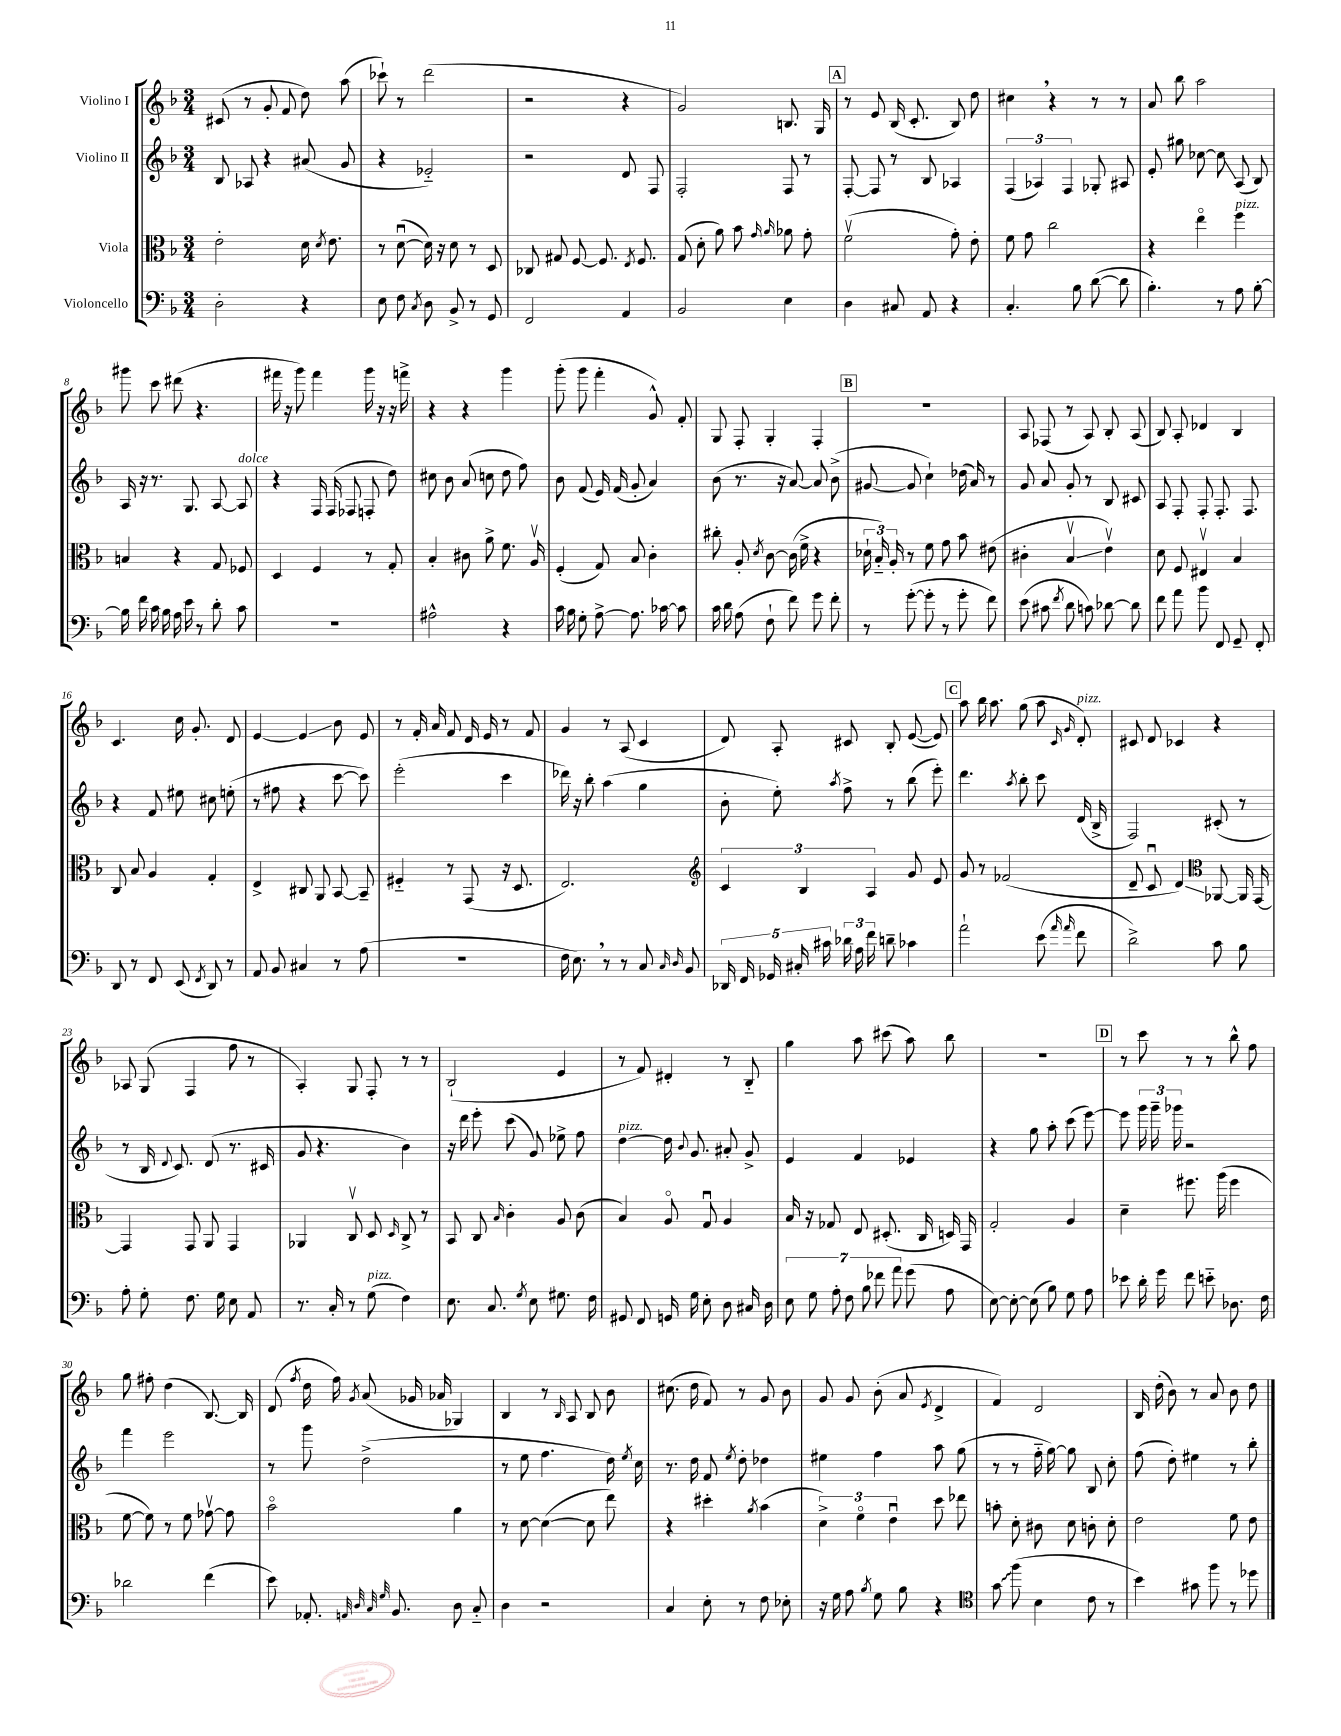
<<
\new StaffGroup <<
\new Staff = "s0" \with { instrumentName = "Violino I" } {
    \clef treble \key f \major \numericTimeSignature \time 3/4
    \autoBeamOff cis'8( r8 g'8-. f'8 d''8) a''8( |
    ces'''8-!) r8 d'''2( |
    r2 r4 |
    g'2) b8. g16 |
    \mark \markup { \box "A" } r8 e'8 bes16( c'8.-. bes8) d''8 |
    cis''4 \breathe r4 r8 r8 |
    a'8 bes''8 a''2 |
    gis'''8 c'''8 dis'''8( r4. |
    fis'''16 r16 g'''8) fis'''4 g'''16 r16 r16 f'''16-> |
    r4 r4 g'''4 |
    g'''8-.( g'''8 f'''4-. g'8-^) f'8-. |
    g8 f8-. g4-. f4-. |
    \mark \markup { \box "B" } R2. |
    a8 fes8( r8 a8) bes8-. a8( |
    bes8) a8-. des'4 bes4 |
    c'4. c''16 g'8.-. d'8 |
    e'4~ e'4\glissando bes'8 e'8 |
    r8 f'16-. a'16 f'8 d'16 e'16 r8 f'8 |
    g'4 r8 a8( c'4 |
    d'8) a8-. cis'8 bes8-. e'8~( e'8) |
    \mark \markup { \box "C" } a''8 bes''16 a''8. g''8( a''8 \grace { c'16 g'16 } d'8-.^\markup { \italic "pizz." }) |
    cis'8 d'8 ces'4 r4 |
    aes8 g8( f4 f''8 r8 |
    a4-.) g8 f8-. r8 r8 |
    bes2-!( e'4 |
    r8 f'8) dis'4-. r8 bes8-_ |
    g''4 a''8 cis'''8( a''8) bes''8 |
    R2. |
    \mark \markup { \box "D" } r8 c'''8 r8 r8 bes''8-^ f''8 |
    g''8 fis''8-. d''4( bes8.~) bes16 |
    d'8( \acciaccatura { f''8 } d''16 f''16) \acciaccatura { g'8 } a'8( ges'16 aes'16 ges4) |
    bes4 r8 \grace { bes16 } a8 bes8 bes'8 |
    cis''8.( d''16 f'8) r8 g'8 bes'8 |
    g'8 g'8 bes'8-.( a'8 \acciaccatura { e'8 } d'4-> |
    f'4) d'2 |
    bes16 d''16-.( bes'8) r8 a'8 bes'8 d''8 \bar "|." |
}
\new Staff = "s1" \with { instrumentName = "Violino II" } {
    \clef treble \key f \major \numericTimeSignature \time 3/4
    \autoBeamOff bes8 aes8 r4 ais'8( g'8 |
    r4 ees'2-_) |
    r2 d'8 f8 |
    f2-. f8 r8 |
    \mark \markup { \box "A" } f8~-. f8 r8 bes8 aes4 |
    \tuplet 3/2 { f4( aes4) f4 } ges8-. ais8 |
    e'8-. gis''8 ces''8~ ces''8\glissando a8( bes8) |
    a16 r16 r8. g8. a8~ a8^\markup { \italic "dolce" } |
    r4 f16 f16( fes8 f8-. d''8) |
    cis''8 bes'8 a'8( c''8 d''8 f''8) |
    bes'8 f'8( e'16) f'16( g'8-. a'4) |
    bes'8( r8. r16 a'8~) a'8 bes'8->( |
    \mark \markup { \box "B" } gis'8~ gis'8 c''4-!) des''16( a'16) r8 |
    g'8 a'8 g'8-. r8 bes8 cis'8 |
    a8 f8-. f8-. f8.-. f8. |
    r4 f'8 eis''8 cis''8 e''8-.( |
    r8 fis''8 r4 c'''8~ c'''8) |
    e'''2-.( c'''4 |
    des'''16) r16 bes''8-. a''4( g''4 |
    bes'8-. e''8-.) \acciaccatura { a''8 } f''8-> r8 bes''8( e'''8-.) |
    \mark \markup { \box "C" } d'''4. \acciaccatura { a''8 } bes''8-. c'''8 d'16( bes16-> |
    f2) cis'8-.( r8 |
    r8 bes16 \appoggiatura { d'8 } c'8.) d'8( r8. cis'16 |
    g'8 r4. bes'4) |
    r16 d'''16 e'''8-. c'''8( g'8) ees''8-> f''8 |
    d''4~^\markup { \italic "pizz." } d''16 \appoggiatura { bes'8 } g'8. ais'8-. g'8-> |
    e'4 f'4 ees'4 |
    r4 g''8 a''8-. c'''8( e'''8~) |
    \mark \markup { \box "D" } e'''8 \tuplet 3/2 { g'''16 g'''16-- ges'''16 } r2 |
    f'''4 e'''2 |
    r8 g'''8 d''2->( |
    r8 e''8 f''4. d''16) \acciaccatura { e''8 } c''16 |
    r8. d''16 f'8 \acciaccatura { e''8 } d''8-. des''4 |
    eis''4 f''4 a''8 g''8( |
    r8 r8 f''16-_ g''16~) g''8 bes8 c''8-. |
    f''8( d''8-.) eis''4 r8 bes''8-. \bar "|." |
}
\new Staff = "s2" \with { instrumentName = "Viola" } {
    \clef alto \key f \major \numericTimeSignature \time 3/4
    \autoBeamOff e'2-. d'16 \acciaccatura { d'8 } e'8. |
    r8 d'8~\downbow( d'16) r16 d'8 r8 d8 |
    ces8 gis8 f8~ f8. \acciaccatura { e8 } f8. |
    g8( d'8-. a'8) bes'8 \grace { g'16 a'16 } aes'8 g'8-. |
    \mark \markup { \box "A" } f'2\upbow( g'8-.) e'8-. |
    f'8 g'8 c''2 |
    r4 e''4\flageolet f''4^\markup { \italic "pizz." } |
    b4 r4 g8 fes8 |
    d4 f4 r8 g8-. |
    bes4-. cis'8 a'8-> f'8. a16\upbow |
    f4-.( g8) bes8 c'4-. |
    cis''8-. a8-. \acciaccatura { d'8 } c'8~ c'16( f'16-> r4 |
    \mark \markup { \box "B" } \tuplet 3/2 { des'16-! bes16-_) a16-. } r8 f'8 g'8 bes'8 eis'8( |
    cis'4-. bes4\upbow\glissando e'4\upbow) |
    d'8 f8 eis4\upbow bes4 |
    c8 bes8 a4 g4-. |
    e4-> cis8 a,8 bes,8~ bes,8-- |
    fis4-_ r8 g,8( r16 d8. |
    e2.) |
    \clef treble \tuplet 3/2 { c'4 bes4 a4 } g'8 e'8 |
    \mark \markup { \box "C" } g'8 r8 fes'2( |
    d'8-- c'8\downbow d'4\glissando) \clef alto aes,8~ aes,16 g,16~ |
    g,4 g,8 a,8 g,4 |
    aes,4 c8\upbow d8 \grace { d16 } c8-> r8 |
    bes,8 c8 \grace { bes16 } c'4-. a8 c'8( |
    bes4) a8\flageolet g8\downbow a4 |
    bes16 r16 ges8 e8 dis8.-.( c16 d16) g,16 |
    g2-. a4 |
    \mark \markup { \box "D" } d'4-- fis''8. a''16( fis''4 |
    f'8~ f'8) r8 f'8 ges'8~\upbow ges'8 |
    bes'2\flageolet a'4 |
    r8 d'8~ d'4~( d'8 e''8) |
    r4 dis''4-. \acciaccatura { a'8 } bes'4( |
    \tuplet 3/2 { d'4->) f'4\flageolet e'4\downbow } d''8 ees''8 |
    b'8-. d'8-. cis'8 d'8 c'8-. d'8-. |
    e'2 f'8 e'8 \bar "|." |
}
\new Staff = "s3" \with { instrumentName = "Violoncello" } {
    \clef bass \key f \major \numericTimeSignature \time 3/4
    \autoBeamOff d2-. r4 |
    e8 f8 \acciaccatura { c8 } d8 bes,8-> r8 g,8 |
    f,2 a,4 |
    bes,2 e4 |
    \mark \markup { \box "A" } d4 cis8 a,8 r4 |
    c4.-. bes8 d'8~( d'8 |
    bes4.-.) r8 a8 bes8~-. |
    bes16 f'16 c'16 bes16 a16 e'16 r8 d'8-. c'8 |
    R2. |
    ais2-^ r4 |
    c'16 bes16 g8-. a8~-> a8. ces'16~ ces'8 |
    c'16 d'16 a8( f8-! f'8) g'8 f'8-. |
    \mark \markup { \box "B" } r8 g'8~-.( g'8-. r8 g'8-. f'8) |
    e'8( cis'8 \acciaccatura { f'8 } d'8 c'8) des'8~ des'8 |
    f'8 a'8 bes'8 f,8 g,8-- f,8-. |
    d,8 r8 f,8 e,8( \acciaccatura { f,8 } d,8) r8 |
    a,8 bes,8 cis4 r8 a8( |
    R2. |
    f16 e8.) \breathe r8 r8 c8 \grace { c16 d16 } bes,8 |
    \tuplet 5/4 { des,16 f,16 ges,16 cis16-. cis'16 } \tuplet 3/2 { des'16 a16 f'16 } d'8-- ces'4 |
    \mark \markup { \box "C" } a'2-! e'8( \grace { a'16 a'16 } f'8 |
    d'2->) c'8 bes8 |
    a8-. g8-. f8. g16 e8 a,8 |
    r8. c16-. r8 g8^\markup { \italic "pizz." }( f4) |
    e8. c8. \acciaccatura { g8 } e8 gis8. f16 |
    gis,8 f,8 g,16 g16 e8-. d8 cis16 d16 |
    \tuplet 7/4 { e8 g8 a8-. f8 bes8 fes'8 a'8 } g'8( a8 |
    e8~) e8~-. e8( bes8) g8 a8 |
    \mark \markup { \box "D" } ees'8 d'16-. g'16 f'8 e'8-_ des8. f16 |
    des'2 f'4( |
    e'8) aes,8.-. \grace { a,32 d32 c32 g32 } bes,8. d8 c8-_ |
    d4 r2 |
    c4 e8-. r8 f8 ees8-. |
    r16 g16 a8 \acciaccatura { bes8 } g8 bes8 r4 |
    \clef tenor \once \override Glissando.style = #'zigzag g'8\glissando f''8( bes4 c'8 r8 |
    bes'4) gis'8 f''8 r8 des''8 \bar "|." |
}
>>
>>
